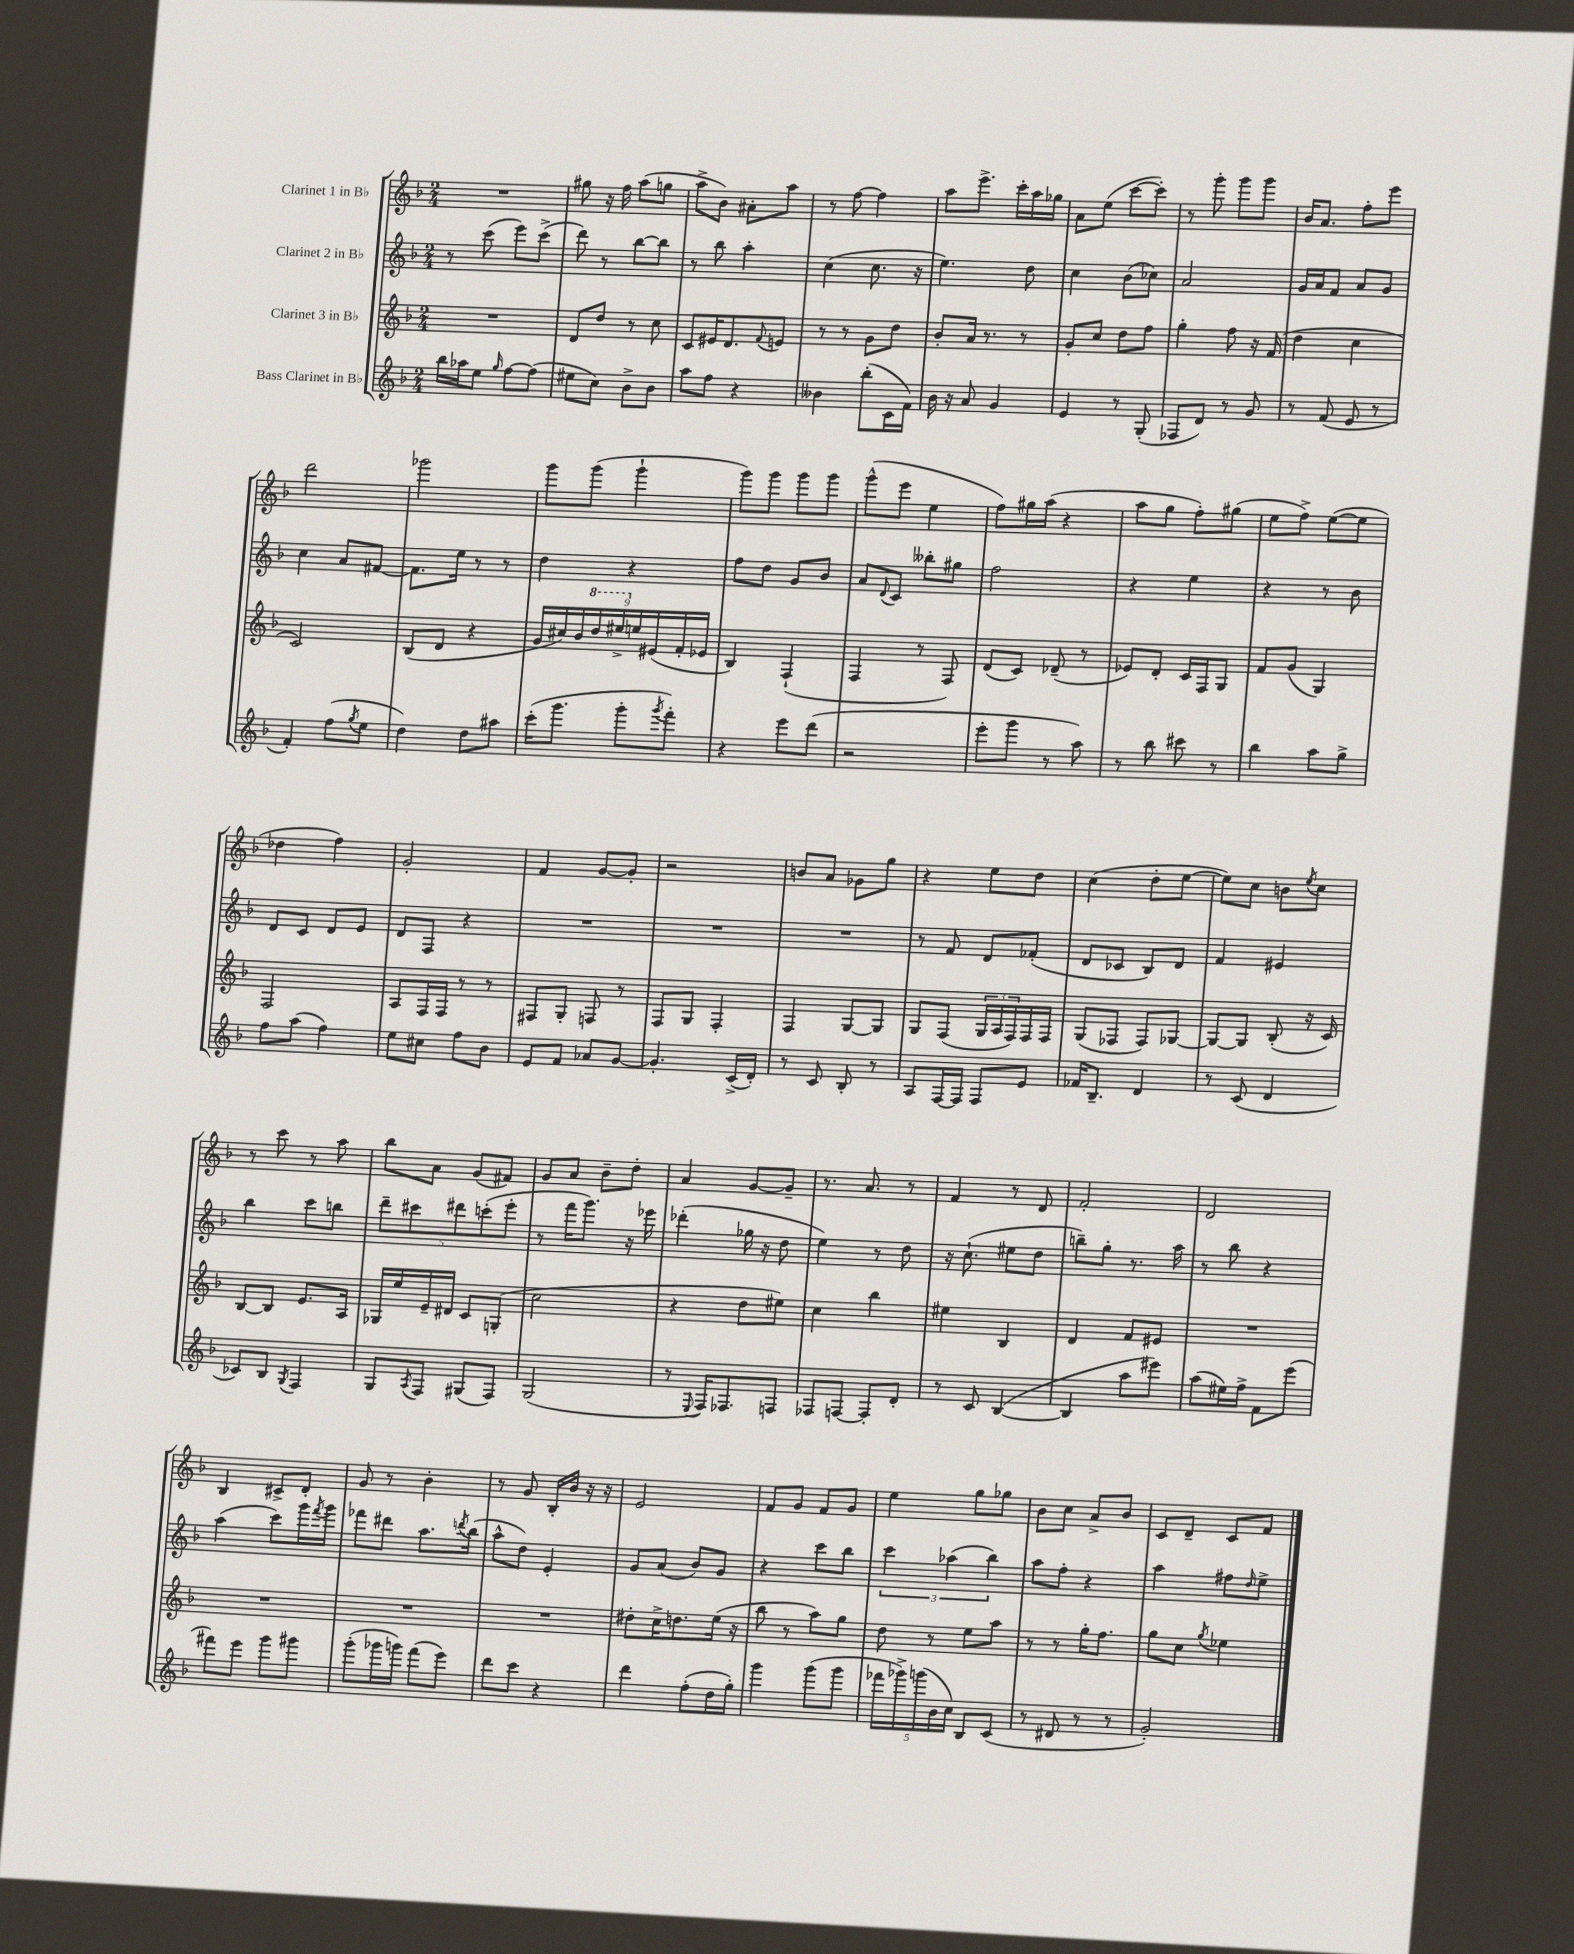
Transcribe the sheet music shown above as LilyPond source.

<<
\new StaffGroup <<
\new Staff = "s0" \with { instrumentName = "Clarinet 1 in Bb" } {
    \clef treble \key f \major \numericTimeSignature \time 2/4
    R2 |
    gis''8 r16 f''16 a''8( g''8 |
    a''8-> bes'8) ais'8-. a''8 |
    r8 f''8~ f''4 |
    a''8 e'''8.-> c'''16-. a''16 ges''16 |
    a'8 e''8( c'''8~ c'''8-.) |
    r8 g'''8-. g'''8 g'''8 |
    bes'16 a'8. f''8-. e'''8 |
    d'''2 |
    ges'''2 |
    g'''8 g'''8( g'''4-! |
    g'''8) g'''8 g'''8 g'''8 |
    g'''8-^( e'''8 e''4 |
    f''8) gis''16 a''16( r4 |
    a''8 g''8 f''8-.) gis''8( |
    e''8 f''8->) e''8~( e''8 |
    des''4 f''4) |
    g'2-. |
    f'4 g'8~ g'8-. |
    r2 |
    b'8 a'8 ges'8 g''8 |
    r4 e''8 d''8 |
    c''4( d''8-. e''8~ |
    e''8) c''8 b'8 \acciaccatura { e''8 } c''8 |
    r8 c'''8 r8 a''8 |
    bes''8 a'8 g'8( fis'8) |
    g'8 a'8 bes'8-- d''8-. |
    a'4 g'8~ g'8-- |
    r8. a'8. r8 |
    f'4 r8 d'8 |
    f'2-. |
    d'2 |
    bes4 cis'8-> d'8-. |
    g'8 r8 bes'4-. |
    r8 g'8 bes16-. bes'16 r16 r16 |
    e'2 |
    f'8 g'8 f'8 g'8 |
    e''4 g''8 ges''8 |
    bes'8 c''8 a'8-> bes'8 |
    c'8 d'8-- c'8 f'8 \bar "|." |
}
\new Staff = "s1" \with { instrumentName = "Clarinet 2 in Bb" } {
    \clef treble \key f \major \numericTimeSignature \time 2/4
    r8 c'''8( e'''8) c'''8->( |
    d'''8) r8 bes''8~ bes''8 |
    r8 bes''8 a''4-. |
    c''4( c''8. r16 |
    e''4.) d''8 |
    c''4 bes'8( ces''8) |
    a'2 |
    g'16 a'16 f'8 a'8 g'8 |
    c''4 a'8 fis'8~ |
    fis'8. e''16 r8 r8 |
    d''4 r4 |
    f''8 d''8 g'8 bes'8 |
    a'8 \appoggiatura { d'8 } c'8 beses''8-. gis''8 |
    f''2 |
    r4 e''4 |
    r4 r8 bes'8 |
    d'8 c'8 d'8 e'8 |
    d'8 f8 r4 |
    R2 |
    R2 |
    R2 |
    r8 f'8 d'8 fes'8-.( |
    d'8 ces'8 bes8) d'8 |
    f'4 eis'4 |
    bes''4 c'''8 b''8 |
    \tuplet 5/4 { d'''8-- cis'''8 dis'''8 c'''8-.( e'''8-. } |
    r8 f'''16 g'''8.) r16 ees'''16 |
    des'''4-.( ges''16 r16 d''8 |
    e''4) r8 d''8 |
    r16 c''8.-!( eis''8 d''8 |
    b''8--) g''8-. r8. a''16 |
    r8 bes''8 r4 |
    a''4( c'''8) g'''16 \acciaccatura { f'''8 } g'''16 |
    fes'''8 dis'''8 a''8. \acciaccatura { d'''8 } bes''16( |
    a''8-^ d''8) e'4-. |
    g'8 a'8( bes'8) g'8 |
    r4 c'''8 bes''8 |
    \tuplet 3/2 { c'''4 aes''4( bes''4) } |
    a''8 f''8-. r4 |
    a''4 fis''8 \grace { d''16 } e''8-> \bar "|." |
}
\new Staff = "s2" \with { instrumentName = "Clarinet 3 in Bb" } {
    \clef treble \key f \major \numericTimeSignature \time 2/4
    R2 |
    d'8 d''8 r8 c''8 |
    c'8 eis'16 d'8. \appoggiatura { f'8 } e'8 |
    r8 r8 g'8 d''8 |
    bes'8-. a'16 r8. r8 |
    g'8-. c''8 d''8 f''8 |
    g''4-. f''8 r16 f'16( |
    d''4 c''4 |
    c'2) |
    bes8( d'8 r4 |
    \tuplet 9/8 { g'16 cis''16) bes'16 \ottava #1 d'''16 eis'''16-> \ottava #0 e''!16 eis'16( f'16-. ees'16 } |
    bes4) f4-!( |
    f4 r8 f8) |
    d'8( c'8) des'8--( r8 |
    ees'8) d'8-. c'16 f16 g8 |
    f'8 g'8( g4) |
    f2 |
    a8 f16 f16 r8 r8 |
    fis8 g8-. f8 r8 |
    f8 g8 f4-. |
    f4 g8~ g8 |
    g8 f8( \tuplet 3/2 { g16 a16 f16) } f16 f16 |
    g8( fes8 fes8) ges8~ |
    ges8~ ges8 bes8-.( r16 c'16) |
    bes8~ bes8 e'8. a16 |
    ges16 e''16 e'16-- dis'16 c'8 g8-.( |
    c''2 |
    r4 d''8 eis''8) |
    c''4 bes''4 |
    eis''4 bes4 |
    d'4 f'8 eis'8 |
    R2 |
    R2 |
    R2 |
    R2 |
    dis''8-. c''16-> d''8. e''16( r16 |
    bes''8 r8 a''8) g''8 |
    d''8 r8 e''8 a''8 |
    r8 r8 g''16-. f''8. |
    g''8 c''8 \acciaccatura { g''8 } ees''4 \bar "|." |
}
\new Staff = "s3" \with { instrumentName = "Bass Clarinet in Bb" } {
    \clef treble \key f \major \numericTimeSignature \time 2/4
    bes''16 aes''16 e''8 \grace { g''16 } f''8~ f''8( |
    eis''8 c''8) bes'8-> bes'8 |
    a''8 f''8 r4 |
    beses'4 bes''8-.( c'16 f'16) |
    bes'16 r16 a'8 g'4 |
    e'4 r8 g8-.( |
    fes8 d'8) r8 g'8 |
    r8 f'8( e'8 r8 |
    f'4-.) f''8( \acciaccatura { g''8 } e''8 |
    d''4) d''8 ais''8 |
    c'''16-.( g'''8. g'''8-. \acciaccatura { g'''8 } f'''8-.) |
    r4 e'''8 d'''8( |
    r2 |
    e'''8-. g'''8 r8 a''8) |
    r8 bes''8 cis'''8 r8 |
    bes''4 a''8 g''8-> |
    f''8 a''8( f''4) |
    e''8 cis''8 f''8 bes'8 |
    e'8 f'8 aes'8 g'8~ |
    g'4.-. c'16->( d'16-.) |
    r8 c'8 bes8-. r8 |
    a8 f16~ f16 f8 e'8 |
    fes'16 bes8.-- d'4 |
    r8 c'8( d'4 |
    ces'8) bes8 \acciaccatura { g8 } f4 |
    g8 \acciaccatura { a8 } f8 gis8( f8) |
    g2( |
    r8 \appoggiatura { e8 } f16) fes8. f8 |
    fes8 f8~ f8-. d'8-. |
    r8 c'8 bes4~( |
    bes4 a''8 eis'''8) |
    a''8( eis''16) f''16-> f'8 e'''8( |
    fis'''8) e'''8 g'''8 gis'''8 |
    g'''8-.( ges'''16 g'''16) f'''8( e'''8) |
    d'''8 c'''8 r4 |
    d'''4 f''8-.( d''16 g''16-.) |
    g'''4 g'''8( g'''8 |
    \tuplet 5/4 { fes'''16 ges'''16->) g'''16( bes'16 c''16) } bes8 c'8( |
    r8 dis'8 r8 r8 |
    g'2-.) \bar "|." |
}
>>
>>
\layout { \context { \Score \remove "Bar_number_engraver" } }
